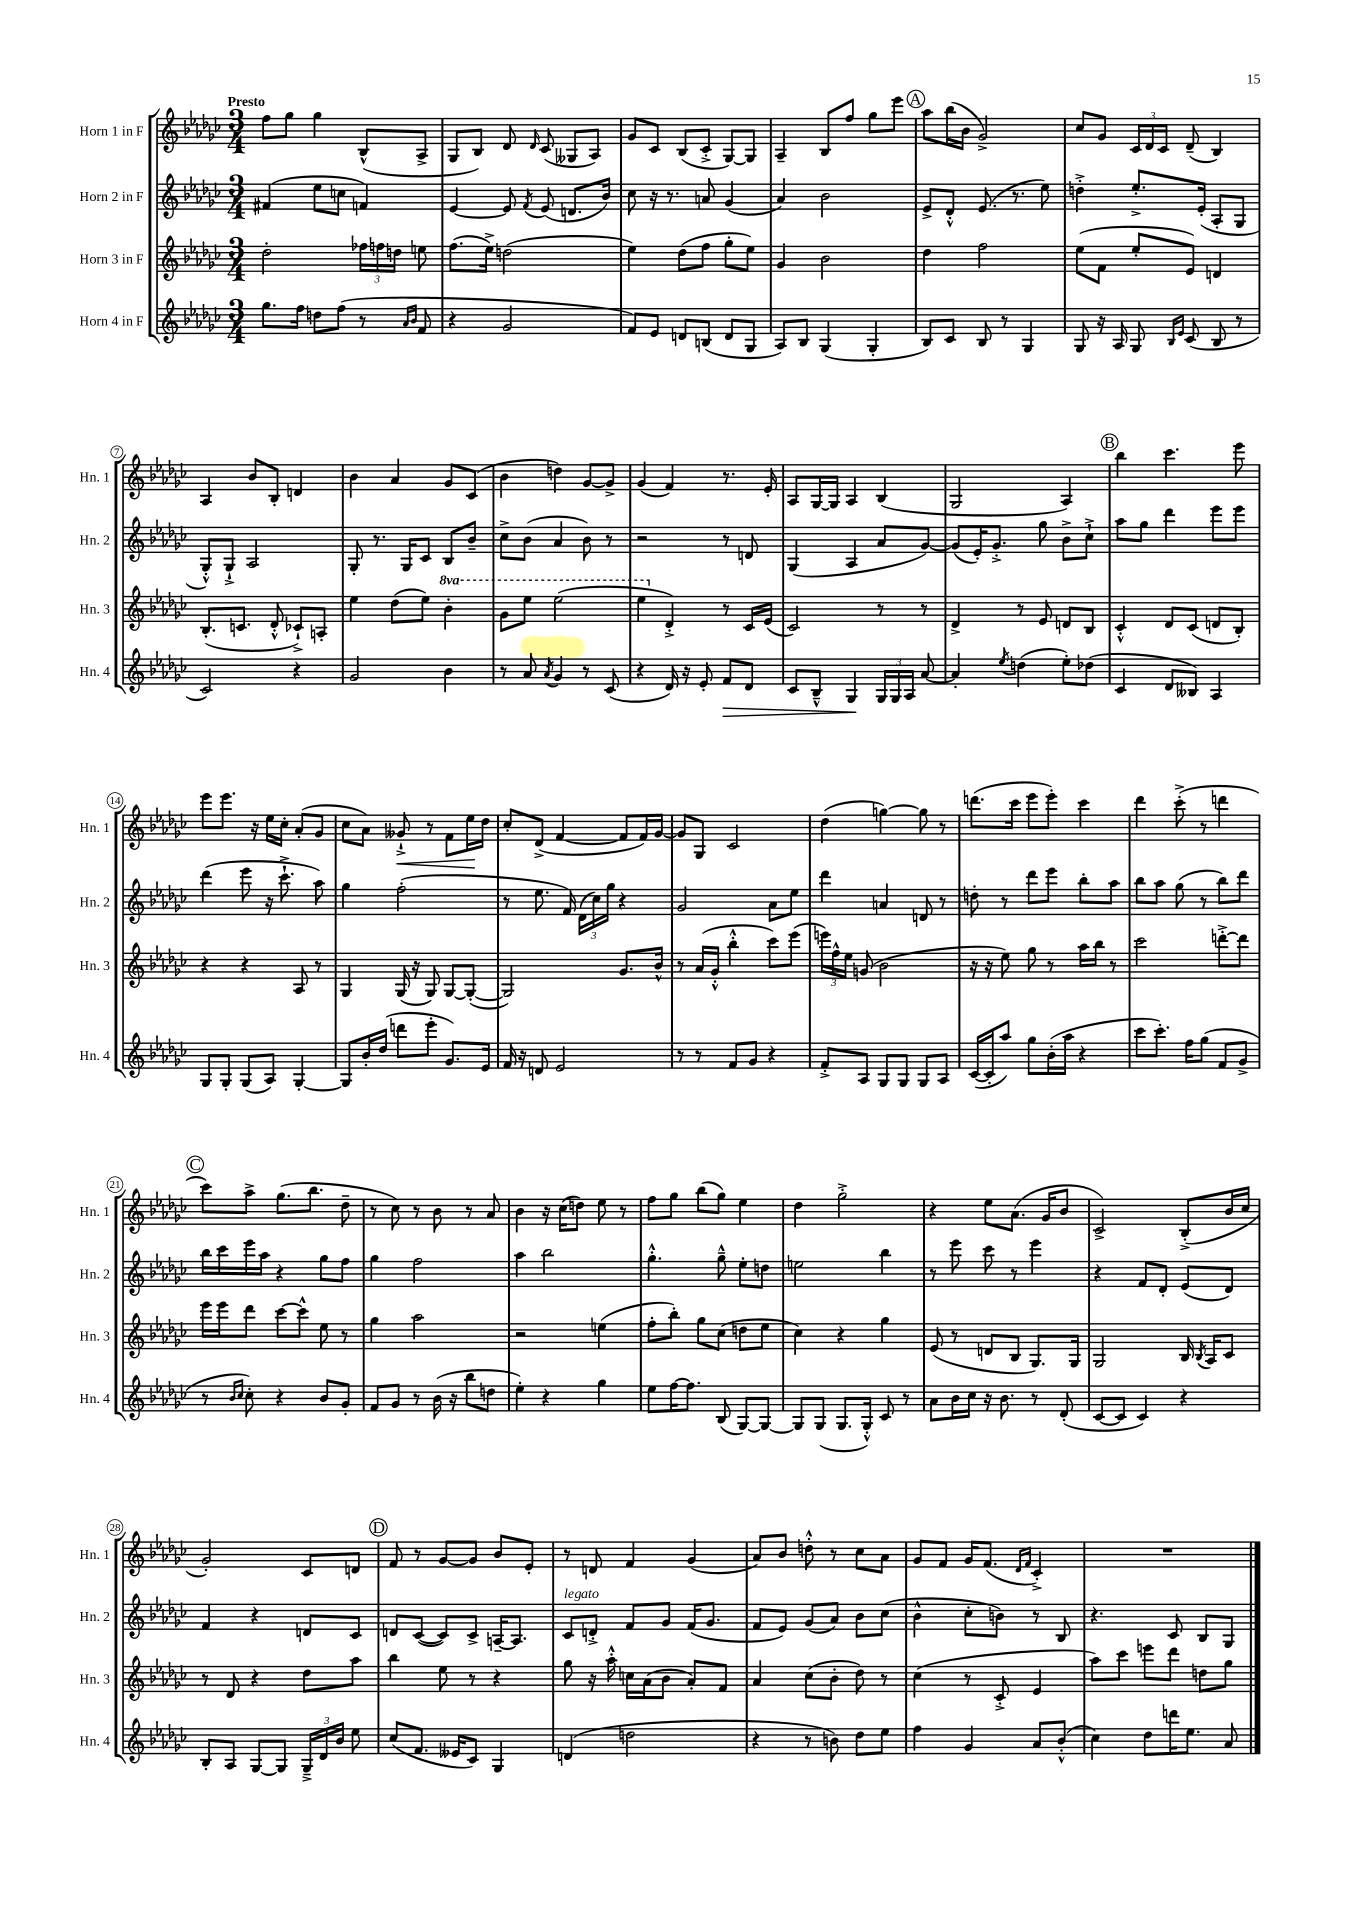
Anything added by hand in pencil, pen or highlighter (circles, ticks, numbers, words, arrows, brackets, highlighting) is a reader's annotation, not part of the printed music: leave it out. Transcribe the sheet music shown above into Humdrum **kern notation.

**kern	**dynam	**kern	**kern	**kern	**dynam
*part4	*part4	*part3	*part2	*part1	*part1
*staff4	*staff4	*staff3	*staff2	*staff1	*staff1
*I"Horn 4 in F	*	*I"Horn 3 in F	*I"Horn 2 in F	*I"Horn 1 in F	*
*I'Hn. 4	*	*I'Hn. 3	*I'Hn. 2	*I'Hn. 1	*
*clefG2	*	*clefG2	*clefG2	*clefG2	*
*k[b-e-a-d-g-c-]	*	*k[b-e-a-d-g-c-]	*k[b-e-a-d-g-c-]	*k[b-e-a-d-g-c-]	*
*M3/4	*	*M3/4	*M3/4	*M3/4	*
=1	=1	=1	=1	=1	=1
!	!	!	!	!LO:TX:a:B:t=Presto	!
8.gg-\L	.	2dd-'\	(4f#X/	8ff\L	.
.	.	.	.	8gg-\J	.
16ff\Jk	.	.	.	.	.
8ddn\L	.	.	8ee-\L	4gg-\	.
(8ff\J	.	.	8ccn\J	.	.
8r	.	24ff-X\LL	4fn/)	(8B-^^/L	.
.	.	24ffn\	.	.	.
.	.	24ddn\JJ	.	.	.
16qqa-/LL	.	.	.	.	.
16qqb-/JJ	.	.	.	.	.
8f/	.	8een\	.	8A-^/J	.
=2	=2	=2	=2	=2	=2
4r	.	(8.ff\L	[4e-/	8G-/L	.
.	.	.	.	8B-/J)	.
.	.	16ee-^\Jk)	.	.	.
2g-/	.	(2ddn\	8e-/]	8d-/	.
.	.	.	8qf/	16qqd-/	.
.	.	.	(8e-/	(8c-/	.
.	.	.	8.dn/L	8G--X/L	.
.	.	.	.	8A-/J)	.
.	.	.	16b-/Jk)	.	.
=3	=3	=3	=3	=3	=3
8f/L)	.	4ee-\)	8cc-\	8g-/L	.
8e-/J	.	.	16r	8c-/J	.
.	.	.	8.r	.	.
8dn/L	.	(8dd-\L	.	(8B-/L	.
(8Bn/J	.	8ff\J	8an/	8c-'^/J	.
8d/L	.	8gg-'\L	(4g-/	[8G-/L)	.
8G-/J	.	8ee-\J)	.	8G-/J]	.
=4	=4	=4	=4	=4	=4
8A-/L)	.	4g-/	4a-/)	4A-~/	.
8B-/J	.	.	.	.	.
(4G-/	.	2b-\	2b-\	8B-/L	.
.	.	.	.	8ff/J	.
4G-'/	.	.	.	8gg-\L	.
.	.	.	.	8eee-\J	.
!!LO:REH:place=s1:t=A
=5	=5	=5	=5	=5	=5
8B-/L)	.	4dd-\	8e-^/L	8aa-\L	.
8c-/J	.	.	8d-'^^/J	(16bb-\L	.
.	.	.	.	16b-\JJ	.
8B-/	.	2ff\	(8.e-/	2g-^/)	.
8r	.	.	.	.	.
.	.	.	8.r	.	.
4G-/	.	.	.	.	.
.	.	.	8ee-\)	.	.
=6	=6	=6	=6	=6	=6
8G-/	.	(8ee-\L	4ddn'^\	8cc-/L	.
16r	.	8f\J	.	8g-/J	.
16A-/	.	.	.	.	.
8G-/	.	8ee-'/L	8.ee-'^/L	24c-/LL	.
.	.	.	.	24d-/	.
.	.	.	.	24c-/JJ	.
16qqB-/LL	.	.	.	.	.
16qqe-/JJ	.	.	.	.	.
(8c-/	.	8e-/J)	.	(8d-~/	.
.	.	.	(16e-'/Jk	.	.
8B-/	.	4dn/	8A-'/L	4B-/)	.
8r	.	.	8G-/J	.	.
!!LO:LB:g=z
=7	=7	=7	=7	=7	=7
2c-/)	.	(8.B-'/L	8G-'^^/L)	4A-/	.
.	.	.	8G-`^/J	.	.
.	.	8.cn/J	.	.	.
.	.	.	2A-/	8b-/L	.
.	.	8d-'^^/	.	8B-'/J	.
4r	.	8c-X`^/L)	.	4dn/	.
.	.	8An'/J	.	.	.
=8	=8	=8	=8	=8	=8
2g-/	.	4ee-\	8G-'/	4b-\	.
.	.	.	8.r	.	.
.	.	(8dd-\L	.	4a-/	.
.	.	.	16G-/KL	.	.
.	.	8ee-\J)	8c-/J	.	.
*	*	*8va	*	*	*
4b-\	.	4bb-'\	8B-/L	8g-/L	.
.	.	.	8b-~/J	(8c-/J	.
=9	=9	=9	=9	=9	=9
8r	.	8gg-\L	8cc-^\L	4b-\	.
8a-/	.	8eee-\J	(8b-\J	.	.
8qa-/	.	.	.	.	.
4g-/	.	(2eee-\	4a-/	4ddn\)	.
8r	.	.	8b-\)	[8g-/L	.
(8c-/	.	.	8r	8g-^/J]	.
=10	=10	=10	=10	=10	=10
4r	.	4eee-\	2r	(4g-/	.
*	*	*X8va	*	*	*
16d-/)	.	4d-'^/)	.	4f/)	.
16r	.	.	.	.	.
8e-'/	.	.	.	.	.
!	!LO:HP:b	!	!	!	!
8f/L	>	8r	8r	8.r	.
8d-/J	.	16c-/LL	8dn/	.	.
.	.	(16e-/JJ	.	16e-'/	.
=11	=11	=11	=11	=11	=11
8c-/L	.	2c-/)	(4G-/	8A-/L	.
8B-~^^/J	.	.	.	[16G-/L	.
.	.	.	.	16G-/JJ]	.
4G-/	.	.	4A-/	4A-/	.
24G-/LL	]	8r	8a-/L	(4B-/	.
24G-/	.	.	.	.	.
24A-/JJ	.	.	.	.	.
[8a-/	.	8r	[8g-/J)	.	.
=12	=12	=12	=12	=12	=12
4a-'/]	.	4d-^/	(8g-/L]	2G-/	.
.	.	.	16e-'/K)	.	.
.	.	.	8.g-'^/J	.	.
8qee-/	.	.	.	.	.
(4ddn\	.	8r	.	.	.
.	.	8e-/	8gg-\	.	.
8ee-'\L)	.	8dn/L	8b-^\L	4A-/)	.
(8dd-X\J	.	8B-/J	8cc-`^\J	.	.
!!LO:REH:place=s1:t=B
=13	=13	=13	=13	=13	=13
4c-/	.	4c-'^^/	8aa-\L	4bb-\	.
.	.	.	8gg-\J	.	.
8d-/L	.	8d-/L	4ddd-\	4.ccc-\	.
8B--X/J)	.	(8c-/J	.	.	.
4A-/	.	8dn/L	8eee-\L	.	.
.	.	8B-'/J)	8eee-\J	8eee-\	.
!!LO:LB:g=z
=14	=14	=14	=14	=14	=14
8G-/L	.	4r	(4ddd-\	8eee-\L	.
8G-'/J	.	.	.	8.eee-\J	.
(8G-/L	.	4r	8eee-\	.	.
.	.	.	.	16r	.
8A-/J)	.	.	16r	16ee-\LL	.
.	.	.	8.ccc-`^\	16cc-'\JJ	.
[4G-'/	.	8A-/	.	(8a-'/L	.
.	.	8r	8aa-\)	8g-/J	.
=15	=15	=15	=15	=15	=15
8G-/L]	.	4G-/	4gg-\	8cc-\L	.
16b-'/L	.	.	.	8a-\J)	.
(16dd-/JJ	.	.	.	.	.
!	!	!	!	!	!LO:HP:b
8dddn\L	.	(16G-/	(2ff'\	8g--X`^/	<
.	.	16r	.	.	.
8eee-'\J	.	8G-/)	.	8r	.
8.g-/L)	.	[8G-/L	.	8f\L	.
.	.	(8G-'/J_	.	16ee-\L	.
16e-/Jk	.	.	.	16dd-\JJ	[
=16	=16	=16	=16	=16	=16
16f/	.	2G-/])	8r	8cc-'/L	.
16r	.	.	.	.	.
8dn/	.	.	8.ee-\	(8d-^/J	.
2e-/	.	.	.	[4f/	.
.	.	.	16f/)	.	.
.	.	.	(24d-\LL	.	.
.	.	.	24cc-\)	.	.
.	.	.	24gg-\JJ	.	.
.	.	8.g-/L	4r	8f/L]	.
.	.	.	.	16f/L)	.
.	.	16b-^^/Jk	.	[16g-/JJ	.
=17	=17	=17	=17	=17	=17
8r	.	8r	2g-/	8g-/L]	.
8r	.	(16a-/LL	.	8G-/J	.
.	.	16g-'^^/JJ	.	.	.
8f/L	.	4bb-'^^\	.	2c-/	.
8g-/J	.	.	.	.	.
4r	.	8ccc-\L)	8a-\L	.	.
.	.	(8eee-\J	8ee-\J	.	.
=18	=18	=18	=18	=18	=18
8f'^/L	.	24eeen\LL)	4ddd-\	(4dd-\	.
.	.	24ff^^\	.	.	.
.	.	24ee-\JJ	.	.	.
8A-/J	.	(8gn/	.	.	.
8G-/L	.	2b-\	4an/	[4ggn\)	.
8G-/J	.	.	.	.	.
8G-/L	.	.	8dn/	8gg\]	.
8A-/J	.	.	8r	8r	.
=19	=19	=19	=19	=19	=19
([16c-/LL	.	16r	8ddn'\	(8.dddn\L	.
16c-'/J]	.	16r	.	.	.
8aa-/J)	.	8ee-\)	8r	.	.
.	.	.	.	16ccc-\Jk	.
8gg-\L	.	8gg-\	8ddd-\L	8eee-\L	.
(16b-'\L	.	8r	8eee-\J	8eee-'\J)	.
16aa-\JJ	.	.	.	.	.
4r	.	16aa-\LL	8bb-'\L	4ccc-\	.
.	.	16bb-\JJ	.	.	.
.	.	8r	8aa-\J	.	.
=20	=20	=20	=20	=20	=20
8ccc-\L	.	2ccc-\	8bb-\L	4ddd-\	.
8.ccc-'\J)	.	.	8aa-\J	.	.
.	.	.	(8gg-\	(8ccc-'^\	.
16ff\KL	.	.	.	.	.
(8gg-\J	.	.	8r	8r	.
8f/L	.	[8dddn'^\L	8bb-\L)	4dddn\	.
8g-^/J	.	8ddd\J]	8ddd-\J	.	.
!!LO:LB:g=z
!!LO:REH:place=s1:t=C
=21	=21	=21	=21	=21	=21
8r	.	16eee-\LL	16bb-\LL	8ccc-\L)	.
.	.	16eee-\J	16ccc-\	.	.
16qqb-/LL	.	.	.	.	.
16qqcc-/JJ	.	.	.	.	.
8cc-'\)	.	8ddd-\J	16eee-\	8aa-^\J	.
.	.	.	16aa-\JJ	.	.
4r	.	[8ccc-\L	4r	(8.gg-\L	.
.	.	8ccc-^^\J]	.	.	.
.	.	.	.	8.bb-\J	.
8b-/L	.	8ee-\	8gg-\L	.	.
8g-'/J	.	8r	8ff\J	8dd-~\	.
=22	=22	=22	=22	=22	=22
8f/L	.	4gg-\	4gg-\	8r	.
8g-/J	.	.	.	8cc-\)	.
8r	.	2aa-\	2ff\	8r	.
(16b-\	.	.	.	8b-\	.
16r	.	.	.	.	.
8bb-\L	.	.	.	8r	.
8ddn\J	.	.	.	8a-/	.
=23	=23	=23	=23	=23	=23
4ee-'\)	.	2r	4aa-\	4b-\	.
4r	.	.	2bb-\	16r	.
.	.	.	.	(16cc-\KL	.
.	.	.	.	8ddn\J)	.
4gg-\	.	(4een\	.	8ee-\	.
.	.	.	.	8r	.
=24	=24	=24	=24	=24	=24
8ee-\L	.	8ff'\L	4.gg-'^^\	8ff\L	.
[16ff\K	.	8bb-'\J)	.	8gg-\J	.
8.ff\J]	.	.	.	.	.
.	.	8gg-\L	.	(8bb-\L	.
(8B-/	.	(8cc-\J	8gg-~^^\	8gg-\J)	.
[8G-/L)	.	8ddn\L	8ee-'\L	4ee-\	.
8G-/J_	.	8ee-\J	8ddn\J	.	.
=25	=25	=25	=25	=25	=25
8G-/L]	.	4cc-\)	2een\	4dd-\	.
(8G-/J	.	.	.	.	.
8.G-/L	.	4r	.	2gg-'^\	.
16G-'^^/Jk)	.	.	.	.	.
8c-/	.	4gg-\	4bb-\	.	.
8r	.	.	.	.	.
=26	=26	=26	=26	=26	=26
8a-\L	.	(8e-/	8r	4r	.
16b-\L	.	8r	8eee-\	.	.
16cc-\JJ	.	.	.	.	.
16r	.	8dn/L	8ccc-\	8ee-\L	.
8.b-\	.	.	.	.	.
.	.	8B-/J	8r	(8.a-\J	.
8r	.	8.G-/L)	4eee-\	.	.
.	.	.	.	16g-/KL	.
(8d-'/	.	.	.	8b-/J	.
.	.	16G-/Jk	.	.	.
=27	=27	=27	=27	=27	=27
[8c-/L	.	2G-/	4r	2c-^/)	.
8c-/J]	.	.	.	.	.
4c-/)	.	.	8f/L	.	.
.	.	.	8d-'/J	.	.
4r	.	16B-/	(8e-/L	(8B-'^/L	.
.	.	8qB-/	.	.	.
.	.	16A-/KL	.	.	.
.	.	8c-/J	8d-/J)	16b-/L	.
.	.	.	.	16cc-/JJ	.
!!LO:LB:g=z
=28	=28	=28	=28	=28	=28
8B-'/L	.	8r	4f/	2g-'/)	.
8A-/J	.	8d-/	.	.	.
[8G-/L	.	4r	4r	.	.
8G-/J]	.	.	.	.	.
24G-~^/LL	.	8dd-\L	8dn/L	8c-/L	.
24d-/	.	.	.	.	.
24b-/JJ	.	.	.	.	.
8ee-\	.	8aa-\J	8c-/J	8dn/J	.
!!LO:REH:place=s1:t=D
=29	=29	=29	=29	=29	=29
(8cc-/L	.	4bb-\	8dn/L	8f/	.
8.f/J	.	.	([8c-/J	8r	.
.	.	8ee-\	8c-/L])	[8g-/L	.
16e--X/KL	.	.	.	.	.
8c-/J)	.	8r	8c-^/J	8g-/J]	.
4G-/	.	4r	[16An~/KL	8b-/L	.
.	.	.	8.A/J]	.	.
.	.	.	.	8e-'/J	.
=30	=30	=30	=30	=30	=30
!	!	!	!LO:TX:a:i:t=legato	!	!
(4dn/	.	8gg-\	8c-/L	8r	.
.	.	16r	8dn'^/J	8dn/	.
.	.	16aa-'^^\	.	.	.
2ddn\	.	16ccn\LL	8f/L	4f/	.
.	.	(16a-\J	.	.	.
.	.	8b-\J	8g-/J	.	.
.	.	8a-'/L)	(16f/KL	(4g-/	.
.	.	.	8.g-/J	.	.
.	.	8f/J	.	.	.
=31	=31	=31	=31	=31	=31
4r	.	4a-/	8f/L	8a-/L)	.
.	.	.	8e-/J)	8b-/J	.
8r	.	(8cc-\L	(8g-/L	8ddn'^^\	.
8bn\)	.	8b-'\J	8a-/J)	8r	.
8dd-\L	.	8dd-\)	8b-\L	8cc-\L	.
8ee-\J	.	8r	(8cc-\J	8a-\J	.
=32	=32	=32	=32	=32	=32
4ff\	.	(4cc-\	4b-^^\	8g-/L	.
.	.	.	.	8f/J	.
4g-/	.	8r	8cc-'\L	16g-/KL	.
.	.	.	.	(8.f/J	.
.	.	8c-'^/	8bn\J)	.	.
.	.	.	.	16qqd-/LL	.
.	.	.	.	16qqf/JJ	.
8a-/L	.	4e-/	8r	4c-'^/)	.
(8b-'^^/J	.	.	8B-/	.	.
=33	=33	=33	=33	=33	=33
4cc-\)	.	8aa-\L)	4.r	2.r	.
.	.	8ccc-\J	.	.	.
8dd-\L	.	8eeen\L	.	.	.
16dddn\K	.	8ddd-\J	8c-/	.	.
8.ee-\J	.	.	.	.	.
.	.	8ddn\L	8B-/L	.	.
8a-/	.	8gg-\J	8G-/J	.	.
==	==	==	==	==	==
*-	*-	*-	*-	*-	*-
